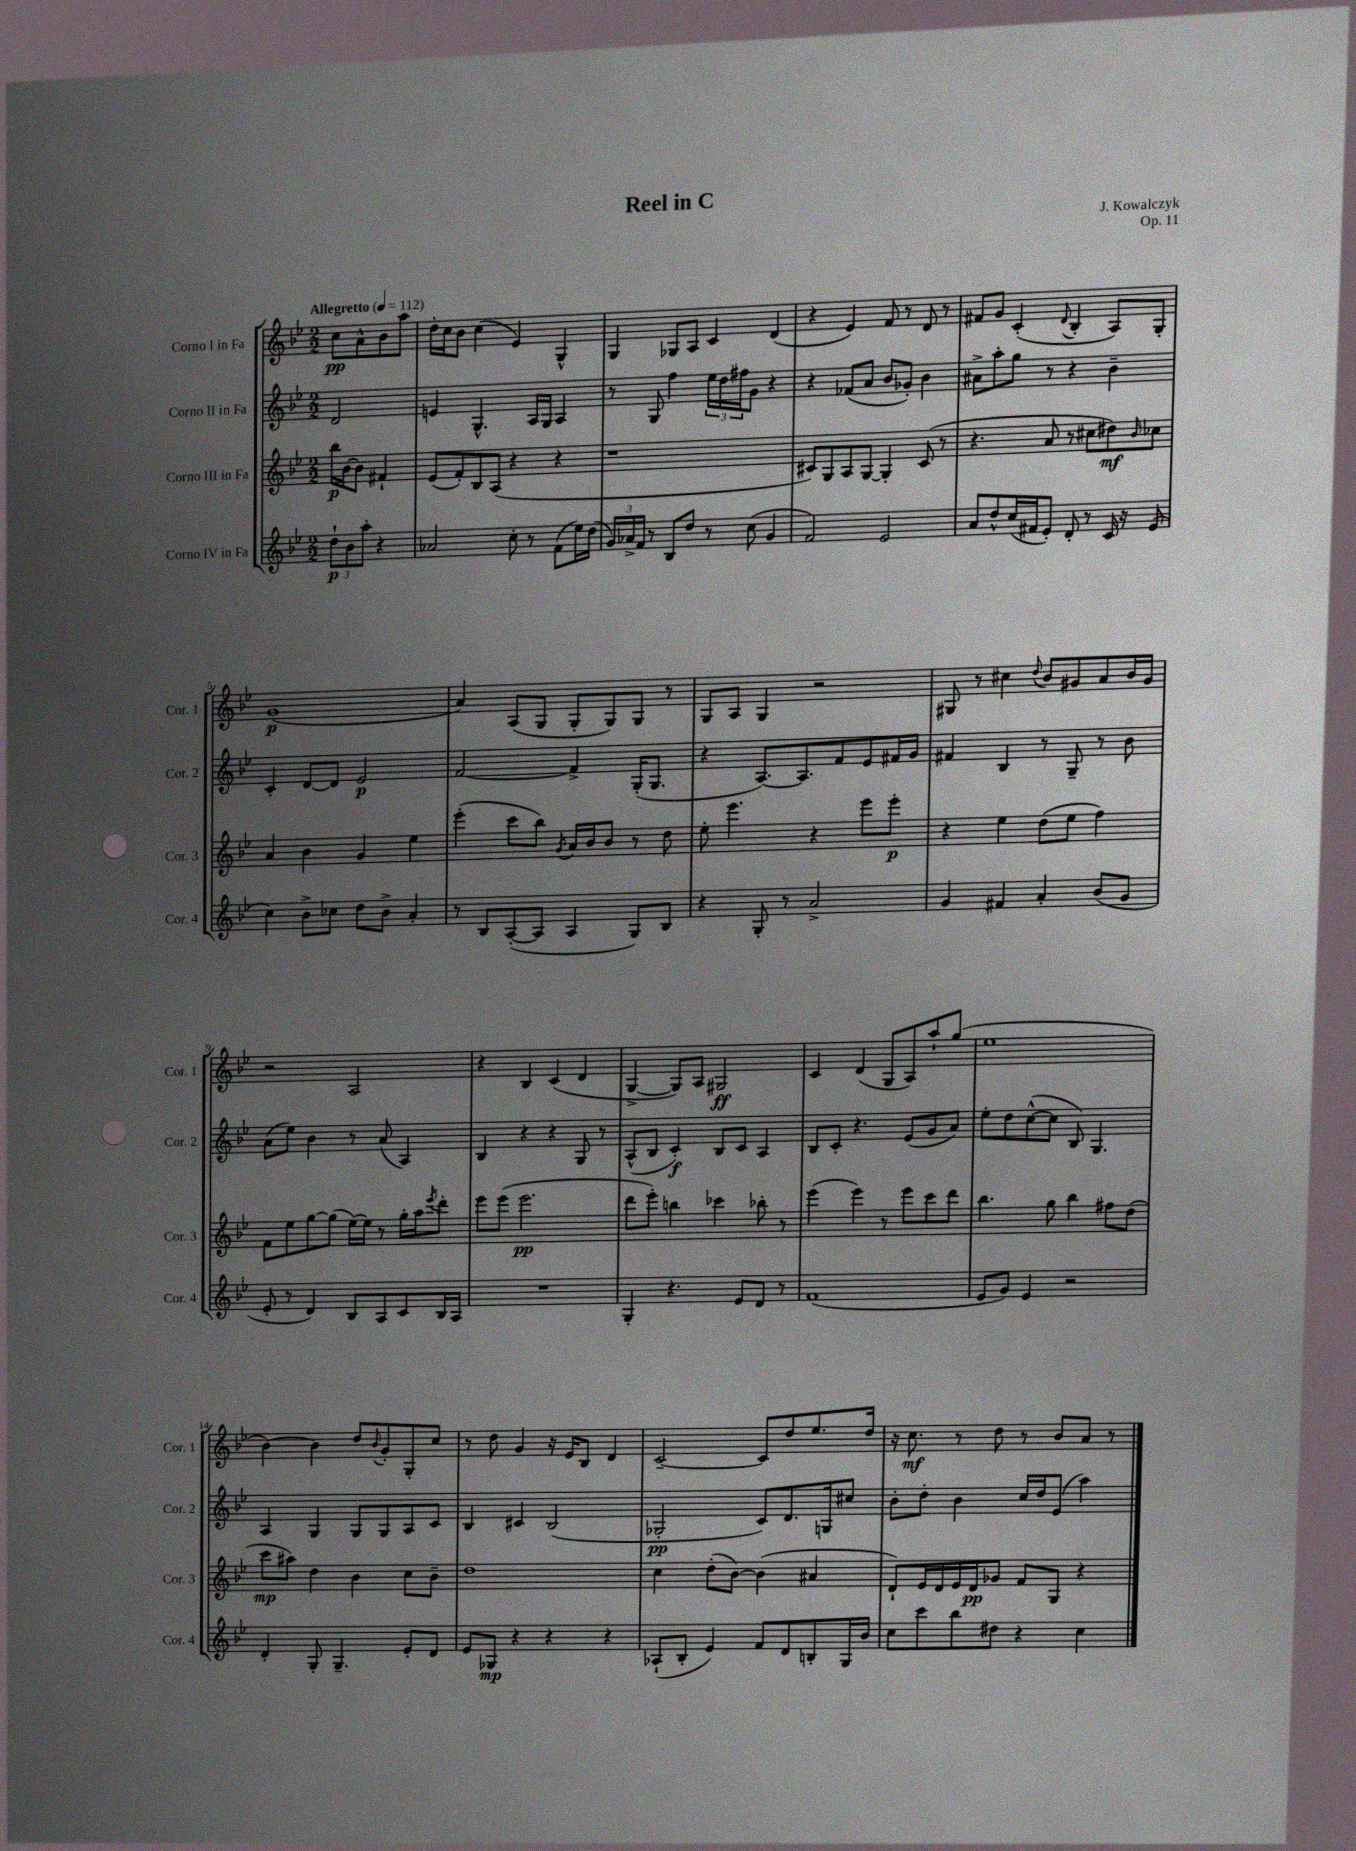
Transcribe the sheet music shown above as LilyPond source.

\header { title = "Reel in C" composer = "J. Kowalczyk" opus = "Op. 11" }
<<
\new StaffGroup <<
\new Staff = "s0" \with { instrumentName = "Corno I in Fa" shortInstrumentName = "Cor. 1" } {
    \clef treble \key bes \major \numericTimeSignature \time 2/2 \partial 2 \tempo "Allegretto" 4 = 112
    c''8\pp a'8-^ bes'8 a''8 |
    d''16-. c''16 bes'8 c''4( ees'4) g4-^ |
    g4 ges8 a8 c'4 d'4( |
    r4 ees'4) f'8 r8 d'8 r8 |
    fis'8 g'8 c'4-.( \appoggiatura { d'8 } bes4-. a8) g8-. |
    g'1\p( |
    a'4) a8( g8 g8-. g8) g8 r8 |
    g8 a8 g4 r2 |
    gis8 r8 cis''4 \appoggiatura { d''8 } bes'8 gis'8 a'8 bes'16 gis'16 |
    r2 a2 |
    r4 bes4 c'4( d'4 |
    g4~-> g8) a8 gis2\ff |
    c'4 d'4( g8 a8) a''8-! g''8( |
    ees''1 |
    bes'4~) bes'4 d''8 \appoggiatura { bes'8 } g'8-. g8-. c''8 |
    r8 d''8 g'4 r16 ees'16 bes8 d'4 |
    c'2~-- c'8 d''8 ees''8. d''16 |
    r16 c''8.\mf r8 d''8 r8 bes'8 a'8 r8 \bar "|." |
}
\new Staff = "s1" \with { instrumentName = "Corno II in Fa" shortInstrumentName = "Cor. 2" } {
    \clef treble \key bes \major \numericTimeSignature \time 2/2 \partial 2
    d'2 |
    e'4 g4.-^ a16 g16 a4 |
    r8 g8 f''4 \tuplet 3/2 { ees''16 d''16 fis''16 } g'8 r4 |
    r4 fes'8( a'8 bes'8 ges'8-.) bes'4 |
    ais'8-> a''8-. g''8 r8 r4 bes'4-- |
    c'4-. d'8~ d'8 ees'2\p |
    f'2~ f'4-> g16-.( g8. |
    r4 a8.~) a8. f'8 ees'8 fis'16 g'16 |
    fis'4 bes4 r8 g8-- r8 bes'8 |
    a'8( ees''8) bes'4 r8 a'8( a4) |
    bes4 r4 r4 g8 r8 |
    a8-^( bes8 c'4-.\f) bes8 c'8 a4 |
    bes8 c'8-. r4. ees'8( g'8 a'8) |
    ees''8-. d''8 c''8~-^( c''8 bes8) g4. |
    a4 g4 g8 g8 a8 c'8 |
    bes4 cis'4 bes2( |
    ges2-.\pp c'8) d'8. g16 cis''8 |
    bes'8-. d''8-. bes'4 c''16 d''16 ees'8( a''4) \bar "|." |
}
\new Staff = "s2" \with { instrumentName = "Corno III in Fa" shortInstrumentName = "Cor. 3" } {
    \clef treble \key bes \major \numericTimeSignature \time 2/2 \partial 2
    bes''16\p bes'16~ bes'8 fis'4-! |
    ees'8( f'8-.) bes8 a8( r4 r4 |
    r1 |
    cis'8) g8 a8 g8~ g4-. cis'8( r8 |
    r4. a'8 r8 cis''8 dis''8\mf) \grace { bes'16 } ces''8 |
    a'4 bes'4 g'4 ees''4 |
    ees'''4-.( c'''8 bes''8) \acciaccatura { g'8 } a'16 bes'16 bes'8 r8 d''8 |
    ees''8-. ees'''4. r4 ees'''8 ees'''8-.\p |
    r4 ees''4 d''8( ees''8 f''4) |
    f'8 ees''8 g''8~ g''8( ees''16~) ees''16 r8 g''16-. a''16 \acciaccatura { ees'''8 } d'''8-. |
    ees'''8 ees'''8( ees'''2.\pp |
    d'''8 ees'''8-.) b''4 ces'''4 bes''8-. r8 |
    ees'''4( ees'''4) r8 ees'''8 c'''8 d'''8 |
    bes''4. g''8 bes''4 fis''8 d''8( |
    c'''8\mp ais''8) d''4 bes'4 c''8 bes'8-- |
    d''1 |
    c''4 d''8-.( bes'8~) bes'4( ais'4 |
    d'8-!) ees'16 d'16 ees'16 d'16\pp ges'8 f'8 g8 r4 \bar "|." |
}
\new Staff = "s3" \with { instrumentName = "Corno IV in Fa" shortInstrumentName = "Cor. 4" } {
    \clef treble \key bes \major \numericTimeSignature \time 2/2 \partial 2
    \tuplet 3/2 { d''8-!\p bes'8 a''8-. } r4 |
    aes'2 c''8-. r8 f'8( ees''16) d''16( |
    \tuplet 3/2 { g'16) aes'16-> f'16 } r8 bes8 d''8 r8 c''8( g'4 |
    f'2) ees'2 |
    a'8 d''8-^ c''16( fis'16 ees'8-.) d'8-. r8 c'16 r16 ees'8( |
    c''4) bes'8-> ces''8 d''8 bes'8-> a'4-. |
    r8 bes8 a8~-.( a8 a4 g8) bes8 |
    r4 g8-. r8 a'2-> |
    g'4 fis'4 a'4-. bes'8( g'8 |
    ees'8-. r8 d'4) bes8 a8 c'8 bes16 a16 |
    R1 |
    g4-. r4. ees'8 d'8 r8 |
    f'1( |
    ees'8 g'8) ees'4 r2 |
    d'4-. g8-. g4.-- ees'8-. d'8 |
    ees'8 ges8\mp r4 r4 r4 |
    aes8-!( bes8-. ees'4) f'8 d'8 b8-. g16 bes'16 |
    c''8 c'''8 bes''8 dis''8 r4 c''4 \bar "|." |
}
>>
>>
